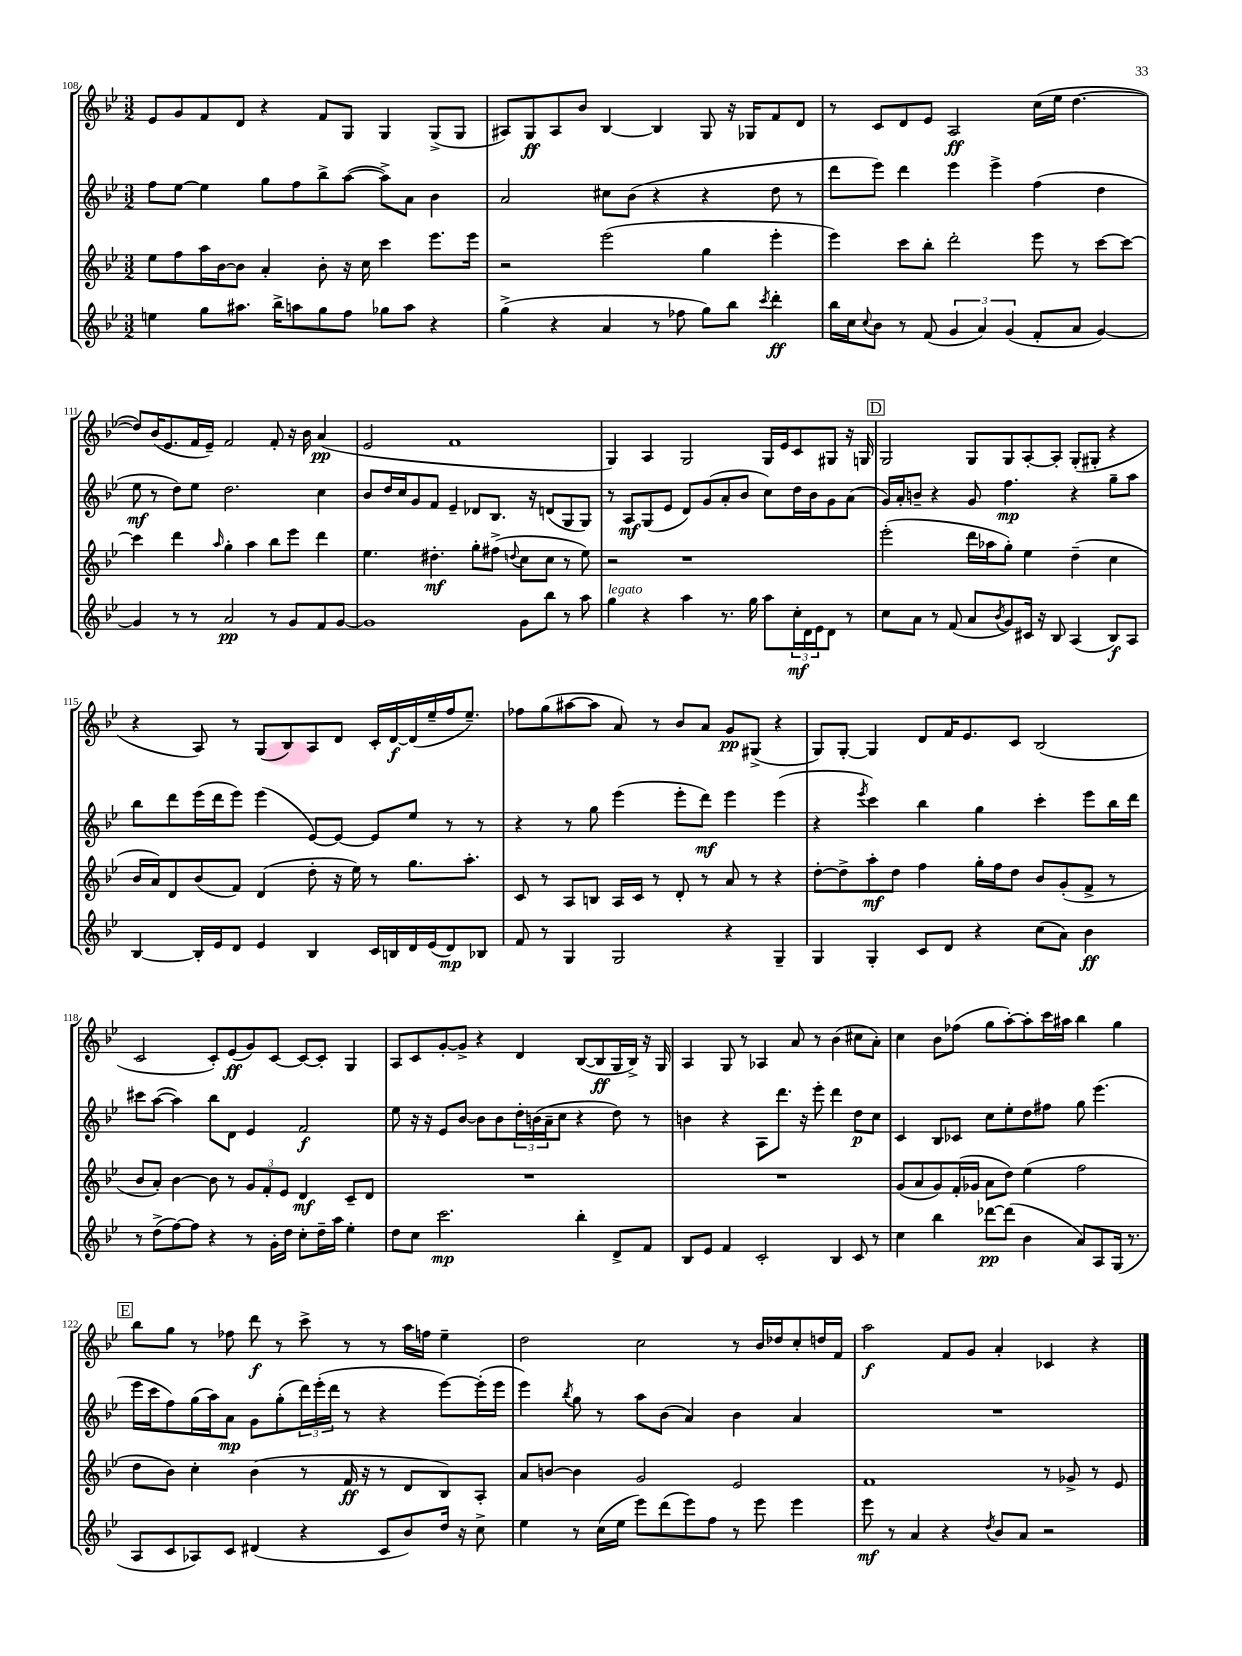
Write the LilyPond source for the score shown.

<<
\new StaffGroup <<
\new Staff = "s0" {
    \clef treble \key bes \major \numericTimeSignature \time 3/2
    ees'8 g'8 f'8 d'8 r4 f'8 g8 g4 g8->( g8 |
    ais8) g8\ff ais8 bes'8 bes4~ bes4 g8 r16 ges16 f'8 d'8 |
    r8 c'8 d'8 ees'8 a2\ff c''16( ees''16 d''4.~ |
    d''8) bes'16( ees'8. f'16 ees'16--) f'2 f'8-. r16 bes'16 a'4\pp( |
    ees'2 f'1 |
    g4) a4 g2 g16 ees'16 c'8 gis8 r16 g16 |
    \mark \markup { \box "D" } g2 g8 g8 a8~-. a8-. g8-.( gis8-. r4 |
    r4 a8) r8 g8( bes8) a8 d'8 c'16-. d'16~\f d'16( ees''16-- f''16 ees''8.--) |
    fes''8 g''8( ais''8~ ais''8 a'8) r8 bes'8 a'8 g'8\pp gis8->( r4 |
    g8) g8~-. g4 d'8 f'16 ees'8. c'8 bes2( |
    c'2 c'8-.) ees'8\ff( g'8) c'8~ c'8~ c'8-. g4 |
    a8 c'8 g'8~-. g'8-> r4 d'4 bes8~( bes8\ff g16 bes16->) r16 g16 |
    a4 g8 r8 aes4 a'8 r8 bes'4( cis''8 a'8-.) |
    c''4 bes'8 fes''8( g''8 a''8~-.) a''8-. c'''16 ais''16 bes''4 g''4 |
    \mark \markup { \box "E" } bes''8 g''8 r8 fes''8 d'''8\f r8 c'''8-> r8 r8 a''16 f''16 ees''4-- |
    d''2 c''2 r8 bes'16 des''16 c''8-. d''16 f'16 |
    a''2\f f'8 g'8 a'4-. ces'4 r4 \bar "|." |
}
\new Staff = "s1" {
    \clef treble \key bes \major \numericTimeSignature \time 3/2
    f''8 ees''8~ ees''4 g''8 f''8 bes''8-> a''8~( a''8->) a'8 bes'4 |
    a'2 cis''8 bes'8( r4 r4 d''8 r8 |
    d'''8 ees'''8) d'''4 ees'''4 ees'''4-> f''4( d''4 |
    ees''8\mf r8 d''8) ees''8 d''2. c''4 |
    bes'8 d''16 c''16 g'8 f'8 ees'4-- des'8 bes8. r16 d'8( g8 g8) |
    r8 a8\mf g8( ees'8 d'8) g'8( a'8-. bes'8 c''8) d''16 bes'16 g'8 a'8( |
    \mark \markup { \box "D" } g'16) a'16-. b'8-- r4 g'8 f''4.\mp r4 g''8-- a''8 |
    bes''8 d'''8 ees'''16( d'''16 ees'''8) ees'''4( ees'8~) ees'8~ ees'8 ees''8 r8 r8 |
    r4 r8 g''8 ees'''4( ees'''8-. d'''8\mf) ees'''4 ees'''4( |
    r4 \acciaccatura { ees'''8 } c'''4) bes''4 g''4 c'''4-. ees'''8 bes''16 d'''16 |
    cis'''8 a''8~( a''4) bes''8 d'8 ees'4 f'2\f |
    ees''8 r16 r16 ees'8 bes'8~ bes'8 bes'8 \tuplet 3/2 { d''16-. b'16( a'16-- } c''8 r4 d''8) r8 |
    b'4 r4 a8 d'''8. r16 ees'''8-. d'''4 d''8\p c''8 |
    c'4 bes8 ces'8 c''8 ees''8-. d''8 fis''8 g''8 ees'''4.( |
    \mark \markup { \box "E" } ees'''16 c'''16 f''8) g''16( a''16) a'8\mp g'8 g''8-.( \tuplet 3/2 { d'''16) ees'''16-.( d'''16 } r8 r4 ees'''8~) ees'''16-.( ees'''16 |
    ees'''4) \acciaccatura { bes''8 } g''8 r8 a''8 bes'8( a'4) bes'4 a'4 |
    R1. \bar "|." |
}
\new Staff = "s2" {
    \clef treble \key bes \major \numericTimeSignature \time 3/2
    ees''8 f''8 a''16 bes'16~ bes'8 a'4-. bes'8-. r16 c''16 c'''4 ees'''8. ees'''16 |
    r2 ees'''2( g''4 ees'''4-. |
    ees'''4) c'''8 bes''8-. d'''2-. ees'''8 r8 c'''8~ c'''8~ |
    c'''4 d'''4 \grace { a''16 } g''4-. a''4 bes''8 ees'''8 d'''4 |
    ees''4. dis''4.-.\mf g''8-. fis''8->( \appoggiatura { d''8 } c''8 c''8 r8 ees''8) |
    r2 r1 |
    \mark \markup { \box "D" } ees'''2-.( d'''16 aes''16 g''8-.) ees''4 d''4--( c''4 |
    bes'16 a'16) d'8 bes'8( f'8) d'4( d''8-. r16 ees''16) r8 g''8. a''8.-. |
    c'8 r8 a8 b8 a16 c'16 r8 d'8-. r8 a'8 r8 r4 |
    d''8~-. d''8-> a''8-.\mf d''8 f''4 g''16-. f''16 d''8 bes'8 g'8-.( f'8-> r8 |
    bes'8 a'8-.) bes'4~ bes'8 r8 \tuplet 3/2 { g'8 f'8-. ees'8 } d'4\mf c'8-- d'8 |
    R1. |
    R1. |
    g'8( a'8 g'8) f'16-.( ges'16 a'8 d''8) ees''4( f''2 |
    \mark \markup { \box "E" } d''8 bes'8) c''4-. bes'4( r8 f'16\ff r16 r8 d'8 bes8) a8-. |
    a'8 b'8~ b'4 g'2 ees'2 |
    f'1 r8 ges'8-> r8 ees'8 \bar "|." |
}
\new Staff = "s3" {
    \clef treble \key bes \major \numericTimeSignature \time 3/2
    e''4 g''8 ais''8. bes''16-> a''8 g''8 f''8 ges''8 a''8 r4 |
    g''4->( r4 a'4 r8 fes''8 g''8) bes''8 \acciaccatura { c'''8 } d'''4-.\ff |
    bes''16 c''16 \appoggiatura { c''8 } bes'8 r8 f'8( \tuplet 3/2 { g'4 a'4) g'4( } f'8-. a'8 g'4~) |
    g'4 r8 r8 a'2\pp r8 g'8 f'8 g'8~ |
    g'1 g'8 bes''8 r8 a''8 |
    g''4^\markup { \italic "legato" } r4 a''4 r8. g''16 a''8 \tuplet 3/2 { c''16-.\mf d'16 ees'16 } d'8 r8 |
    \mark \markup { \box "D" } c''8 a'8 r8 f'8( a'8 \acciaccatura { bes'8 } g'8) cis'16 r16 bes8 a4( bes8\f) a8 |
    bes4~ bes16-. ees'16 d'8 ees'4 bes4 c'16 b16 d'16 ees'16( d'8\mp) bes8 |
    f'8 r8 g4 g2 r4 g4-- |
    g4 g4-. c'8 d'8 r4 c''8( a'8) bes'4\ff |
    r8 d''8->( f''8~) f''8 r4 r8 g'16-. d''16 c''8-. d''16-- a''16 ees''4-. |
    d''8 c''8 c'''2.\mp bes''4-. d'8-> f'8 |
    bes8 ees'8 f'4 c'2-. bes4 c'8 r8 |
    c''4 bes''4 des'''8~\pp des'''8( bes'4 a'8) a8 g16( r8. |
    \mark \markup { \box "E" } a8 c'8 aes8) c'8 dis'4( r4 c'8 bes'8) d''16 r16 c''8-> |
    ees''4 r8 c''16( ees''16 ees'''8) d'''8( ees'''8) f''8 r8 ees'''8 ees'''4 |
    ees'''8\mf r8 a'4 r4 \acciaccatura { d''8 } bes'8 a'8 r2 \bar "|." |
}
>>
>>
\layout { \context { \Score currentBarNumber = #108 } }
